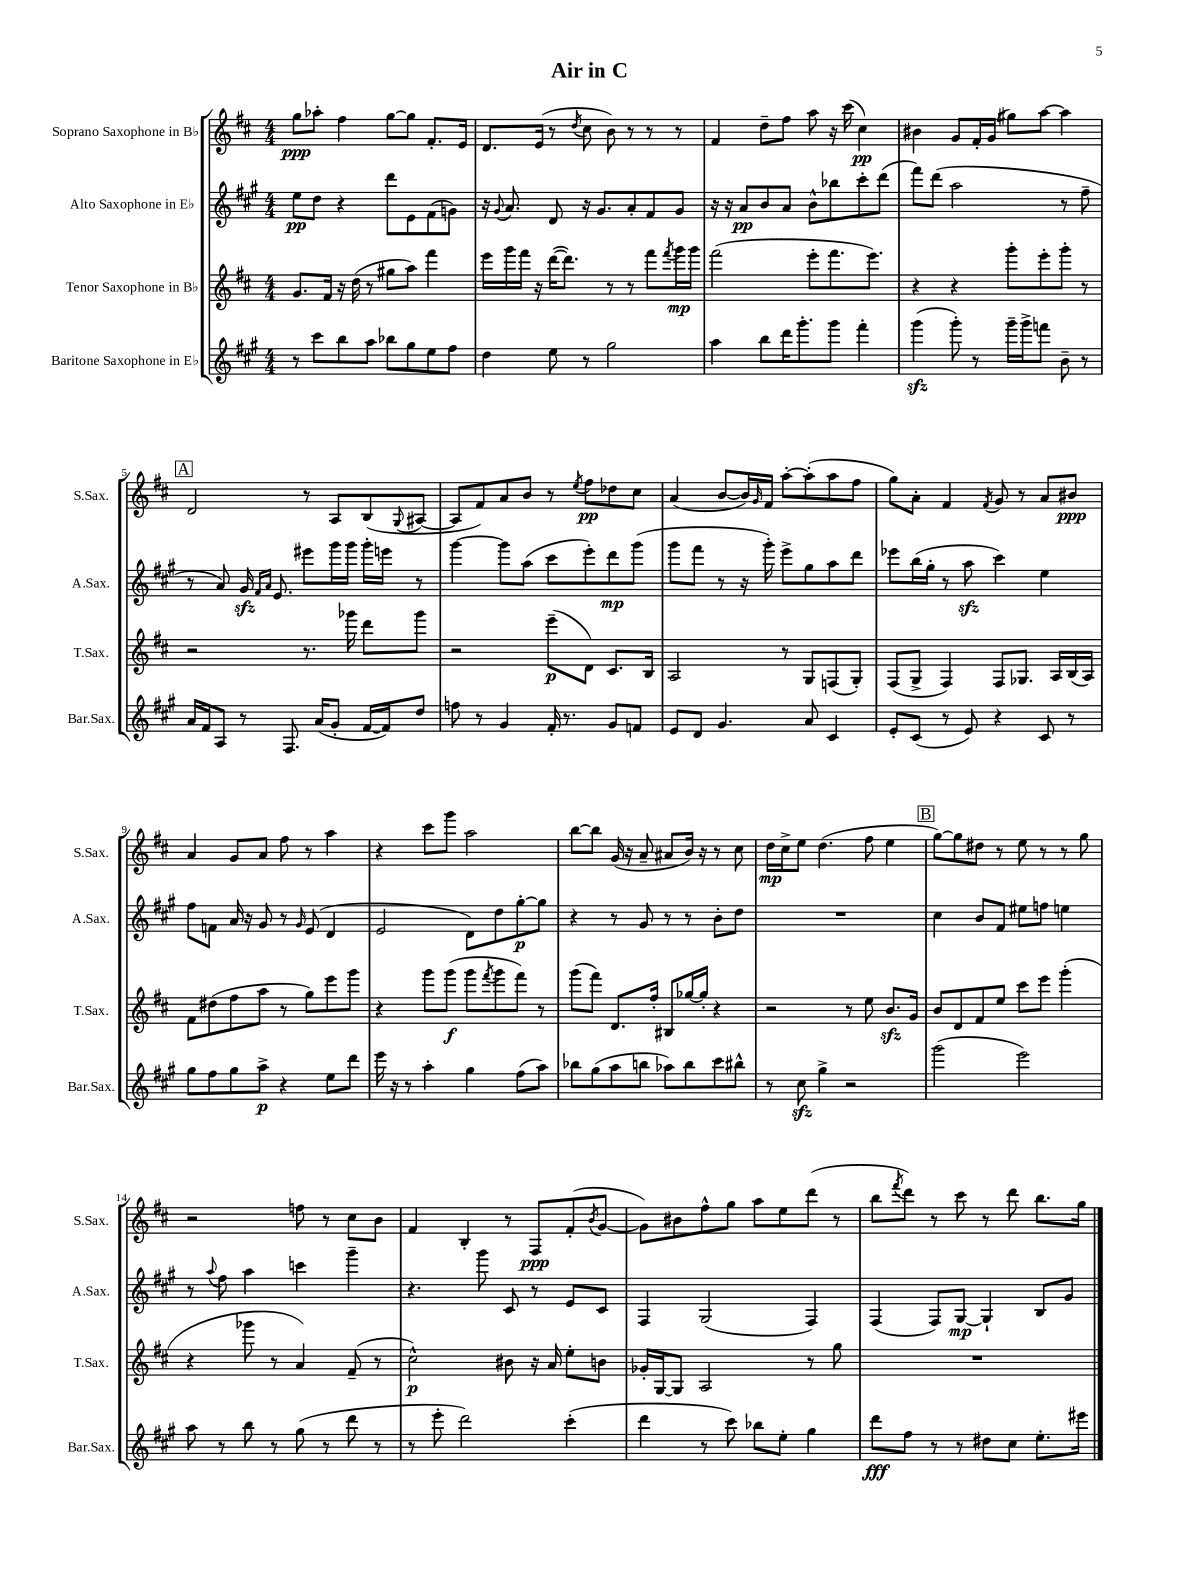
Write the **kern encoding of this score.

**kern	**dynam	**kern	**dynam	**kern	**dynam	**kern	**dynam
*part4	*part4	*part3	*part3	*part2	*part2	*part1	*part1
*staff4	*staff4	*staff3	*staff3	*staff2	*staff2	*staff1	*staff1
*I"Baritone Saxophone in E♭	*	*I"Tenor Saxophone in B♭	*	*I"Alto Saxophone in E♭	*	*I"Soprano Saxophone in B♭	*
*I'Bar.Sax.	*	*I'T.Sax.	*	*I'A.Sax.	*	*I'S.Sax.	*
*clefG2	*	*clefG2	*	*clefG2	*	*clefG2	*
*k[f#c#g#]	*	*k[f#c#]	*	*k[f#c#g#]	*	*k[f#c#]	*
*M4/4	*	*M4/4	*	*M4/4	*	*M4/4	*
=1	=1	=1	=1	=1	=1	=1	=1
8r	.	8.g/L	.	8ee\L	pp	8gg\L	ppp
8ccc#\L	.	.	.	8dd\J	.	8aa-X'\J	.
.	.	16f#/Jk	.	.	.	.	.
8bb\	.	16r	.	4r	.	4ff#\	.
.	.	(16dd\	.	.	.	.	.
8aa\J	.	8r	.	.	.	.	.
8bb-X\L	.	8gg#X\L	.	8ddd\L	.	[8gg\L	.
8gg#\	.	8aa\J)	.	8e\	.	8gg\J]	.
8ee\	.	4fff#\	.	(8f#\	.	8.f#'/L	.
8ff#\J	.	.	.	8gn\J)	.	.	.
.	.	.	.	.	.	16e/Jk	.
=2	=2	=2	=2	=2	=2	=2	=2
4dd\	.	16eee\LL	.	16r	.	8.d/L	.
.	.	.	.	8qqg#/	.	.	.
.	.	16ggg\	.	8.a/	.	.	.
.	.	16fff#\JJ	.	.	.	.	.
.	.	16r	.	.	.	(16e/Jk	.
8ee\	.	([16ddd\KL	.	8d/	.	8r	.
.	.	8.ddd\J])	.	.	.	.	.
.	.	.	.	.	.	8qdd/	.
8r	.	.	.	16r	.	8cc#\	.
.	.	.	.	8.g#/L	.	.	.
2gg#\	.	8r	.	.	.	8b\)	.
.	.	8r	.	8a'/	.	8r	.
.	.	8fff#\L	.	8f#/	.	8r	.
.	.	8qfff#/	.	.	.	.	.
.	.	16ggg\L	mp	8g#/J	.	8r	.
.	.	16ggg\JJ	.	.	.	.	.
=3	=3	=3	=3	=3	=3	=3	=3
4aa\	.	(2fff#\	.	16r	.	4f#/	.
.	.	.	.	16r	.	.	.
.	.	.	.	8a/L	pp	.	.
8bb\L	.	.	.	8b/	.	8dd~\L	.
16ddd\K	.	.	.	8a/J	.	8ff#\J	.
8.ggg#'\	.	.	.	.	.	.	.
.	.	8eee'\L	.	8b^^\L	.	8aa\	.
8ggg#\J	.	8.fff#\	.	8bb-X\	.	16r	.
.	.	.	.	.	.	(16ccc#\	.
4fff#'\	.	.	.	8ccc#'\	.	4cc#\)	pp
.	.	8.eee\J)	.	.	.	.	.
.	.	.	.	(8ddd\J	.	.	.
=4	=4	=4	=4	=4	=4	=4	=4
(4ggg#zz\	.	4r	.	8fff#\L)	.	4b#X\	.
.	.	.	.	(8ddd\J	.	.	.
8ggg#'\)	.	4r	.	2aa\	.	8g/L	.
8r	.	.	.	.	.	16f#'/L	.
.	.	.	.	.	.	(16g/JJ	.
16ggg#~\LL	.	8ggg'\L	.	.	.	8gg#X\L)	.
16ggg#^\J	.	.	.	.	.	.	.
8fffn\J	.	8eee'\	.	.	.	[8aa\J	.
8b~\	.	8ggg'\J	.	8r	.	4aa\]	.
8r	.	8r	.	8ff#~\	.	.	.
!!LO:LB:g=z
!!LO:REH:place=s1:t=A
=5	=5	=5	=5	=5	=5	=5	=5
16a/LL	.	2r	.	8r	.	2d/	.
16f#/J	.	.	.	.	.	.	.
8A/J	.	.	.	8a/)	.	.	.
8r	.	.	.	16g#zz/	.	.	.
.	.	.	.	16qqf#/LL	.	.	.
.	.	.	.	16qqa/JJ	.	.	.
.	.	.	.	8.e/	.	.	.
8.F#/	.	.	.	.	.	.	.
.	.	8.r	.	8eee#X\L	.	8r	.
(16a/KL	.	.	.	.	.	.	.
8g#'/J	.	.	.	16ggg#\L	.	8A/L	.
.	.	16ggg-X\	.	16ggg#\JJ	.	.	.
[16f#/LL	.	8ddd\L	.	16ggg#'\LL	.	(8B/	.
16f#/J])	.	.	.	16eeen\JJ	.	.	.
.	.	.	.	.	.	8qqG/	.
8dd/J	.	8ggg-\J	.	8r	.	[8A#X/J	.
=6	=6	=6	=6	=6	=6	=6	=6
8ffn\	.	2r	.	[4ggg#\	.	8A#/L]	.
8r	.	.	.	.	.	8f#/)	.
4g#/	.	.	.	8ggg#\L]	.	8a/	.
.	.	.	.	(8aa\J	.	8b/J	.
16f#'/	.	(8eee~\L	p	8ccc#\L	.	8r	.
8.r	.	.	.	.	.	.	.
.	.	.	.	.	.	8qee/	.
.	.	8d\J)	.	8eee'\)	.	8ff#\L	pp
8g#/L	.	8.c#/L	.	8ddd\	mp	8dd-X\	.
8fn/J	.	.	.	(8ggg#\J	.	8cc#\J	.
.	.	16B/Jk	.	.	.	.	.
=7	=7	=7	=7	=7	=7	=7	=7
8e/L	.	2A/	.	8ggg#\L	.	(4a/	.
8d/J	.	.	.	8fff#\J	.	.	.
4.g#/	.	.	.	8r	.	[8b/L	.
.	.	.	.	16r	.	16b/L])	.
.	.	.	.	.	.	16qqg/	.
.	.	.	.	16ggg#'\)	.	16f#/JJ	.
.	.	8r	.	8eee^\L	.	[8aa'\L	.
8a/	.	8G/L	.	8gg#\	.	(8aa'\]	.
4c#/	.	(8Fn/	.	8aa\	.	8aa\	.
.	.	8G'/J)	.	8ddd\J	.	8ff#\J	.
=8	=8	=8	=8	=8	=8	=8	=8
8e'/L	.	(8F#/L	.	8eee-X\L	.	8gg\L)	.
(8c#/J	.	8G^/J	.	(16bb\L	.	8a'\J	.
.	.	.	.	16gg#'\JJ	.	.	.
8r	.	4F#/)	.	8r	.	4f#/	.
8e/)	.	.	.	8aazz\	.	.	.
.	.	.	.	.	.	8qf#/	.
4r	.	8F#/L	.	4ccc#\)	.	8g/	.
.	.	8.G-X/J	.	.	.	8r	.
8c#/	.	.	.	4ee\	.	8a/L	.
.	.	16A/LL	.	.	.	.	.
8r	.	(16B/	.	.	.	8b#X/J	ppp
.	.	16A/JJ)	.	.	.	.	.
!!LO:LB:g=z
=9	=9	=9	=9	=9	=9	=9	=9
8gg#\L	.	8f#\L	.	8ff#\L	.	4a/	.
8ff#\	.	(8dd#X\	.	8fn\J	.	.	.
8gg#\	.	8ff#\	.	16a/	.	8g/L	.
.	.	.	.	16r	.	.	.
8aa^\J	p	8aa\J	.	8g#/	.	8a/J	.
4r	.	8r	.	8r	.	8ff#\	.
.	.	.	.	16qqg#/	.	.	.
.	.	8gg\L)	.	(8e/	.	8r	.
8ee\L	.	8eee\	.	4d/	.	4aa\	.
8ddd\J	.	8ggg\J	.	.	.	.	.
=10	=10	=10	=10	=10	=10	=10	=10
16eee\	.	4r	.	2e/	.	4r	.
16r	.	.	.	.	.	.	.
8r	.	.	.	.	.	.	.
4aa'\	.	8ggg\L	.	.	.	8ccc#\L	.
.	.	(8ggg\J	f	.	.	8ggg\J	.
4gg#\	.	8ggg\L	.	8d\L)	.	2aa\	.
.	.	8qfff#/	.	.	.	.	.
.	.	8ggg\	.	8dd\	.	.	.
(8ff#\L	.	8fff#\J)	.	[8gg#'\	p	.	.
8aa\J)	.	8r	.	8gg#\J]	.	.	.
=11	=11	=11	=11	=11	=11	=11	=11
8bb-X\L	.	(8ggg\L	.	4r	.	[8bb\L	.
(8gg#\	.	8fff#\J)	.	.	.	8bb\J]	.
8aa\	.	8.d/L	.	8r	.	(16g/	.
.	.	.	.	.	.	16r	.
8bbn\J	.	.	.	8g#/	.	8a~/	.
.	.	16ff#'/Jk	.	.	.	.	.
8aa-X\L)	.	8B#X/L	.	8r	.	8a#X/L	.
8bb\	.	[16gg-X/L	.	8r	.	16b/Jk)	.
.	.	16gg-'/JJ]	.	.	.	16r	.
8ccc#\	.	4r	.	8b'\L	.	8r	.
8bb#X^^\J	.	.	.	8dd\J	.	8cc#\	.
=12	=12	=12	=12	=12	=12	=12	=12
8r	.	2r	.	1r	.	16dd\LL	mp
.	.	.	.	.	.	16cc#^\J	.
8cc#zz\	.	.	.	.	.	8ee\J	.
4gg#^\	.	.	.	.	.	(4.dd\	.
2r	.	8r	.	.	.	.	.
.	.	8ee\	.	.	.	8ff#\	.
.	.	8.bzz/L	.	.	.	4ee\	.
.	.	16g/Jk	.	.	.	.	.
!!LO:REH:place=s1:t=B
=13	=13	=13	=13	=13	=13	=13	=13
(2ggg#\	.	8b/L	.	4cc#\	.	[8gg\L)	.
.	.	8d/	.	.	.	8gg\]	.
.	.	8f#/	.	8b/L	.	8dd#X\J	.
.	.	8ee/J	.	8f#/J	.	8r	.
2eee\)	.	8ccc#\L	.	8ee#X\L	.	8ee\	.
.	.	8eee\J	.	8ffn\J	.	8r	.
.	.	(4ggg'\	.	4een\	.	8r	.
.	.	.	.	.	.	8gg\	.
!!LO:LB:g=z
=14	=14	=14	=14	=14	=14	=14	=14
8aa\	.	4r	.	8r	.	2r	.
.	.	.	.	8qqaa/	.	.	.
8r	.	.	.	8ff#\	.	.	.
8bb\	.	8ggg-X\	.	4aa\	.	.	.
8r	.	8r	.	.	.	.	.
(8gg#\	.	4a/)	.	4cccn\	.	8ffn\	.
8r	.	.	.	.	.	8r	.
8ddd\	.	(8f#~/	.	4ggg#~\	.	8cc#\L	.
8r	.	8r	.	.	.	8b\J	.
=15	=15	=15	=15	=15	=15	=15	=15
8r	.	2cc#^^\)	p	4.r	.	4f#/	.
8eee'\	.	.	.	.	.	.	.
2ddd\)	.	.	.	.	.	4B'/	.
.	.	.	.	8ggg#\	.	.	.
.	.	8b#X\	.	8c#/	.	8r	.
.	.	16r	.	8r	.	8F#/L	ppp
.	.	16a/	.	.	.	.	.
(4ccc#'\	.	8ee'\L	.	8e/L	.	(8f#'/	.
.	.	.	.	.	.	8qb/	.
.	.	8bn\J	.	8c#/J	.	[8g/J	.
=16	=16	=16	=16	=16	=16	=16	=16
4ddd\	.	16g-X'/LL	.	4F#/	.	8g\L])	.
.	.	[16G/J	.	.	.	.	.
.	.	8G/J]	.	.	.	8b#X\	.
8r	.	2A/	.	(2G#/	.	8ff#^^\	.
8ccc#\)	.	.	.	.	.	8gg\J	.
8bb-X\L	.	.	.	.	.	8aa\L	.
8ee'\J	.	.	.	.	.	8ee\	.
4gg#\	.	8r	.	4F#/)	.	(8ddd\J	.
.	.	8gg\	.	.	.	8r	.
=17	=17	=17	=17	=17	=17	=17	=17
8ddd\L	fff	1r	.	(4F#/	.	8bb\L	.
.	.	.	.	.	.	8qfff#/	.
8ff#\J	.	.	.	.	.	8ddd\J)	.
8r	.	.	.	8F#/L)	.	8r	.
8r	.	.	.	[8G#/J	mp	8ccc#\	.
8dd#X\L	.	.	.	4G#`/]	.	8r	.
8cc#\J	.	.	.	.	.	8ddd\	.
8.ee'\L	.	.	.	8B/L	.	8.bb\L	.
.	.	.	.	8g#/J	.	.	.
16eee#X\Jk	.	.	.	.	.	16gg\Jk	.
==	==	==	==	==	==	==	==
*-	*-	*-	*-	*-	*-	*-	*-
